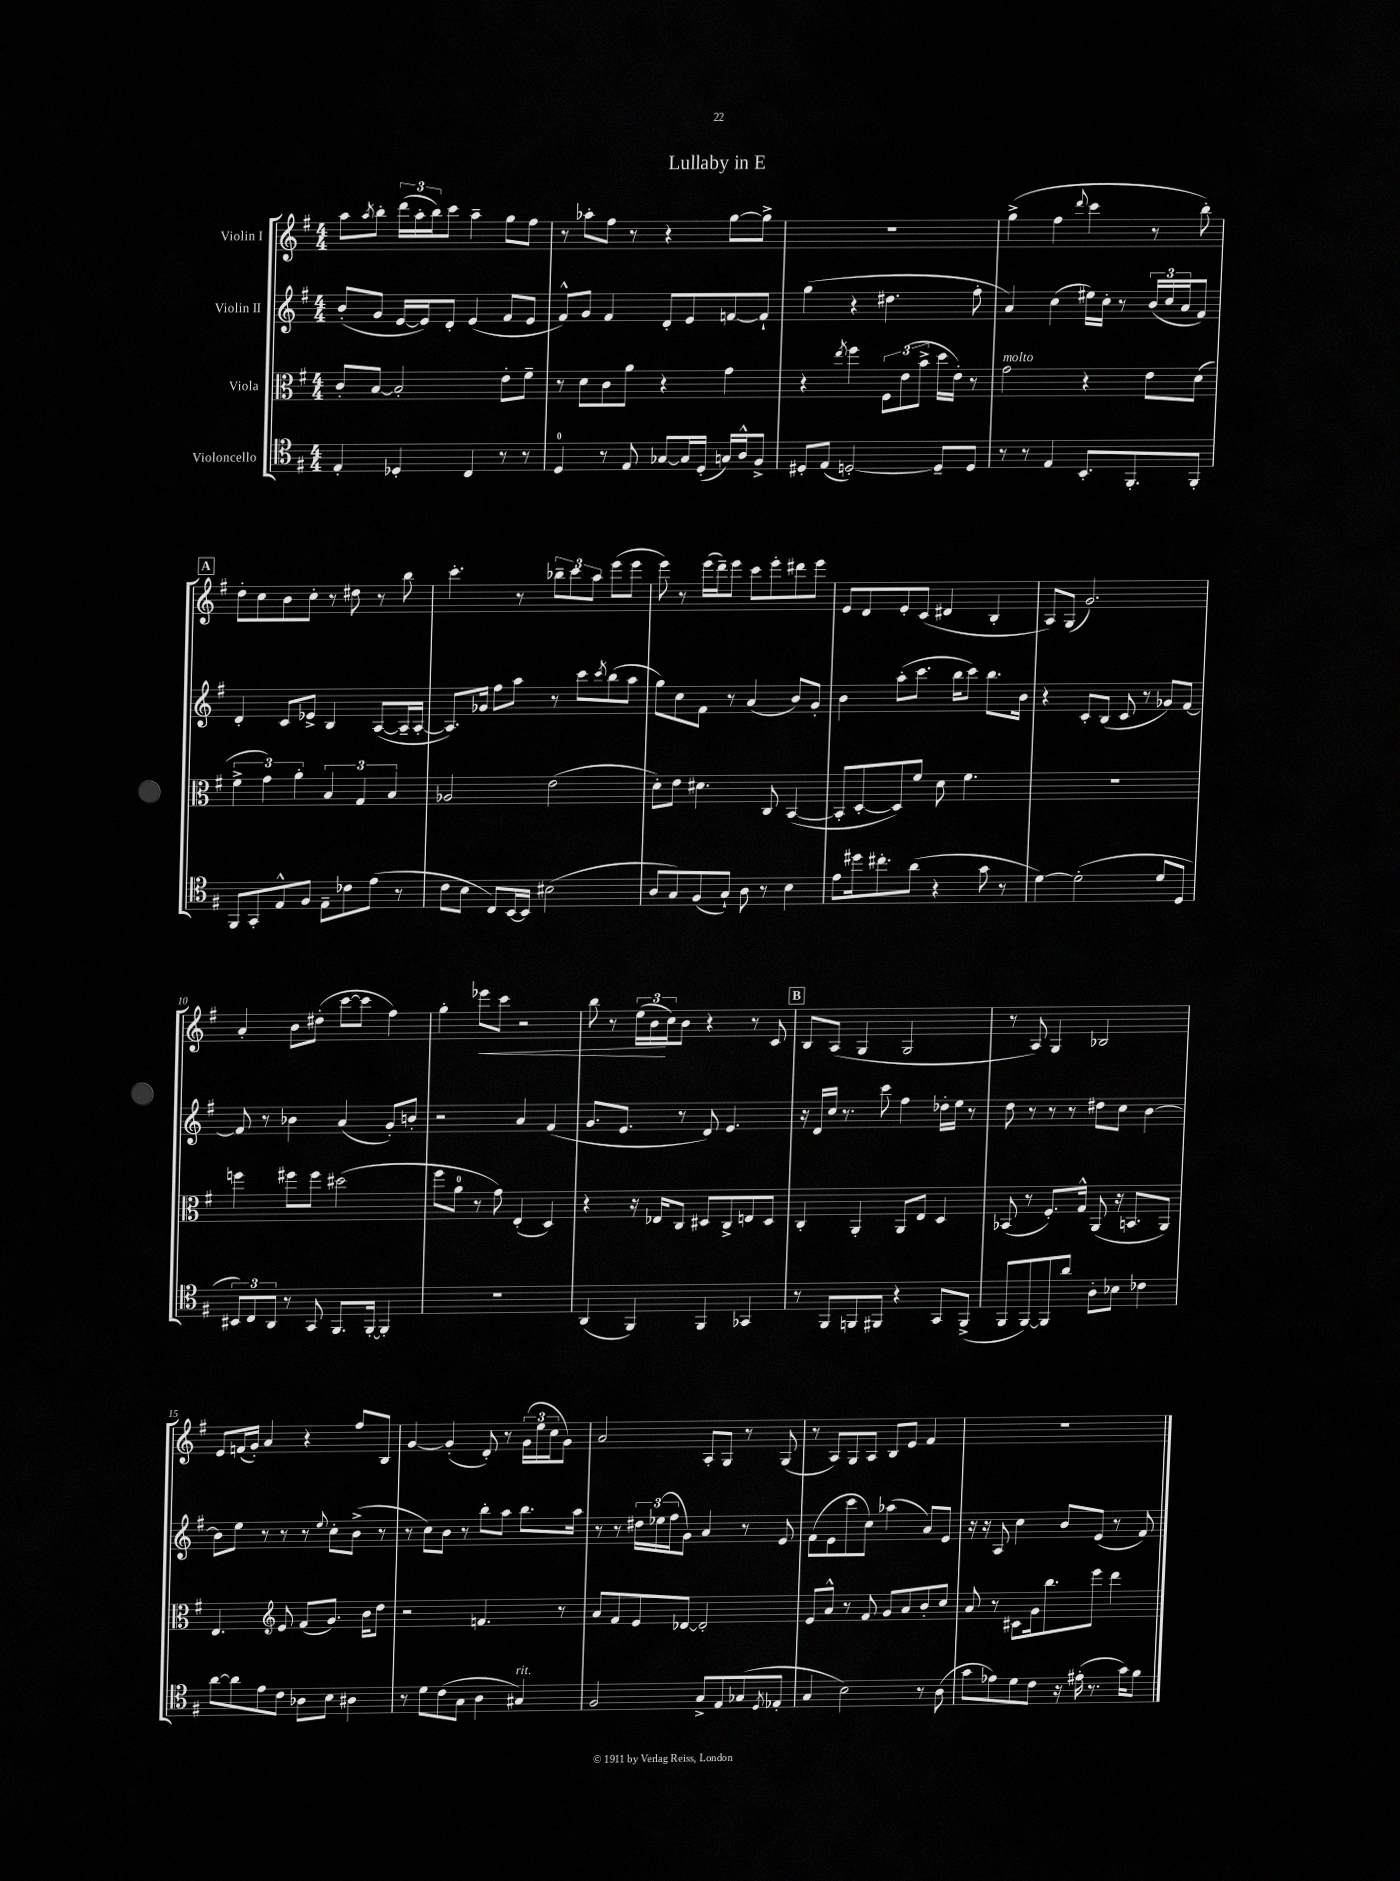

**kern	**kern	**kern	**kern
*staff4	*staff3	*staff2	*staff1
*clefC4	*clefC3	*clefG2	*clefG2
*k[f#]	*k[f#]	*k[f#]	*k[f#]
*M4/4	*M4/4	*M4/4	*M4/4
4E'	8c'	(8b'	8aa
.	.	.	8qaa
.	[8B	8g	8bb'
4D-'	2B']	[16e	(24ddd
.	.	.	24aa'
.	.	16e])	.
.	.	.	24bb)
.	.	8d'	8ccc
4C	.	(4e	4aa~
8r	8e'	8f#	8gg
8r	8f#~	8e	8ff#
=	=	=	=
4D	8r	8f#^^)	8r
.	8d	8g	8aa-'
8r	8c	4f#	8ff#
8E	8a	.	8r
[8G-	4r	8d'	4r
16G-]	.	8e	.
(16D'	.	.	.
16G)	4g	[8f	[8gg
16A^^	.	.	.
8F#^	.	8f`]	8gg^]
=	=	=	=
8D#'	4r	(4gg	1r
(8E	.	.	.
.	8qee	.	.
[2D')	4ff#	4r	.
.	12F#	4.dd#	.
.	(12e	.	.
.	12b^	.	.
8D~]	16dd	.	.
.	16e')	.	.
8D	8r	8ff#'	.
=	=	=	=
8r	2g	4a)	(4gg^
8r	.	.	.
4E	.	(4cc	4ff#
.	.	.	8qqddd
8.BB'	4r	16ee#)	4ccc
.	.	16cc'	.
.	.	8r	.
8.FF#'	.	.	.
.	8e	(24b	8r
.	.	24cc	.
.	.	24a	.
8FF#'	(8d	8f#)	8bb')
=	=	=	=
8FF#	6f#^	4d'	8dd'
8GG'	.	.	8cc
.	6g)	.	.
8E^^	.	8c	8b
.	6a'	.	.
8F#	.	8e-^	8cc'
8E~	6B	4B	8r
8c-	.	.	8dd#
.	6G	.	.
(8e	.	([8A	8r
.	6B	.	.
8r	.	16A~]	8bb
.	.	[16A'	.
=	=	=	=
8c	2A-	8.A])	4.ccc'
8B	.	.	.
.	.	16g-	.
8C)	.	8ff#	.
[16BB	.	8aa	8r
16BB]	.	.	.
(2B#	(2e	8r	12bb-~
.	.	.	12ccc
.	.	8ccc	.
.	.	.	12aa
.	.	8qccc	.
.	.	(8bb	(8eee
.	.	8aa	8eee
=	=	=	=
8A	8d')	8gg)	8eee)
8G)	8e	8cc	8r
(8F#	4.d#	8f#	(16eee
.	.	.	16ddd~)
8G`)	.	8r	8eee
8A	.	(4a	8ccc
8r	8C	.	8eee'
4B	([4BB	8b)	8ddd#
.	.	8g'	8eee
=	=	=	=
8e	8BB']	4b	8e
16dd#	[8D'	.	8d
8.cc#'	.	.	.
.	8D])	(8aa'	8e'
(8a	8f#	8.ccc	(8c
4r	8d	.	4d#
.	.	16bb	.
.	4.f#	8ccc)	.
8g	.	8.bb	4B'
8r	.	.	.
.	.	16b	.
=	=	=	=
[4d)	1r	4r	8A)
.	.	.	(8G
(2d']	.	8c'	2.g)
.	.	(8B	.
.	.	8c	.
.	.	8r	.
8d	.	8g-)	.
8D	.	[8f#	.
=	=	=	=
12BB#)	4ff	8f#]	4a'
12C	.	.	.
.	.	8r	.
12AA	.	.	.
8r	8ff#	4b-	8b
8GG	8ff#	.	(8dd#'
8.FF#	(2dd#	(4a	[8ccc
.	.	.	8ccc]
[16FF#'	.	.	.
4FF#']	.	8g')	4ff#)
.	.	8b'	.
=	=	=	=
1r	8ff#	2r	4gg'
.	8a	.	.
.	8r	.	8eee-
.	8g)	.	8ccc
.	(4E'	4a	2r
.	4D)	(4f#	.
=	=	=	=
(4AA	4r	8.g	8bb
.	.	.	8r
.	.	8.e	.
4FF#)	16r	.	(24ee
.	.	.	24b
.	16E-	.	.
.	.	.	24cc)
.	8C	8r	8b
4FF#	8D#	8d)	4r
.	8C^	4.e	.
4GG-	8E	.	8r
.	8D#	.	8c
=	=	=	=
8r	4C'	16r	8B
.	.	16d	.
8FF#	.	16cc	(8A
.	.	8.r	.
8FF	4AA'	.	4G
8FF#	.	8ccc	.
4r	8AA	4ff#	2G
.	8E	.	.
8GG	4D	16dd-'	.
.	.	16ee	.
(8FF#^	.	8r	.
=	=	=	=
8FF#	(8BB-	8dd	8r
[8FF#)	8r	8r	8A)
8FF#]	8.F#')	8r	4G
8a	.	8r	.
.	16G^^	.	.
8A'	(8AA	8dd#	2B-
8B-	16r	8cc	.
.	8.BB	.	.
4c-	.	[4b	.
.	8AA)	.	.
=	=	=	=
[8a	4.E	8b]	8e
8a]	.	8ee	(16f
.	.	.	16g')
8e	.	8r	4a
*	*clefG2	*	*
8c	8e	8r	.
8A-	(8f#	8r	4r
.	.	8qqee	.
8B	8.g)	8cc'	.
4A#	.	(8b^	8ff#
.	16b	.	.
.	8dd	8r	8B
=	=	=	=
8r	2r	8r	[4g
8d	.	8cc)	.
(8c	.	8b	(4g']
8G	.	8r	.
4A	4.f	8bb'	8d')
.	.	8aa	8r
4G#)	.	8.bb	(24g
.	.	.	24ee
.	.	.	24cc
.	8r	.	8g)
.	.	16aa	.
=	=	=	=
2F#	8a	8r	2a
.	8f#	8r	.
.	8e	24dd#	.
.	.	(24ee-	.
.	.	24ff#	.
.	[8d-	8g)	.
8G^	2d-']	4a	8A'
8E	.	.	8G
(8G-	.	8r	8r
8qD	.	.	.
8E-'	.	8e	(8G
=	=	=	=
4G	8e	(8f#	8r
.	8a^^	8e	8A)
2B)	8r	8ccc	8G
.	8f#	8cc)	8A
.	8g	(4aa-	8B
.	8a	.	8e
8r	8b'	8a)	4f#
(8A	8cc	8e	.
=	=	=	=
8g	8a	16r	1r
.	.	16r	.
8e-)	8r	8A	.
8d	8c#	4cc	.
8c	16g	.	.
.	8.bb	.	.
16r	.	8b	.
(16e#'	.	.	.
8.r	8eee	(8e	.
.	4ddd	8r	.
16g)	.	.	.
8f#	.	8f#)	.
==	==	==	==
*-	*-	*-	*-
